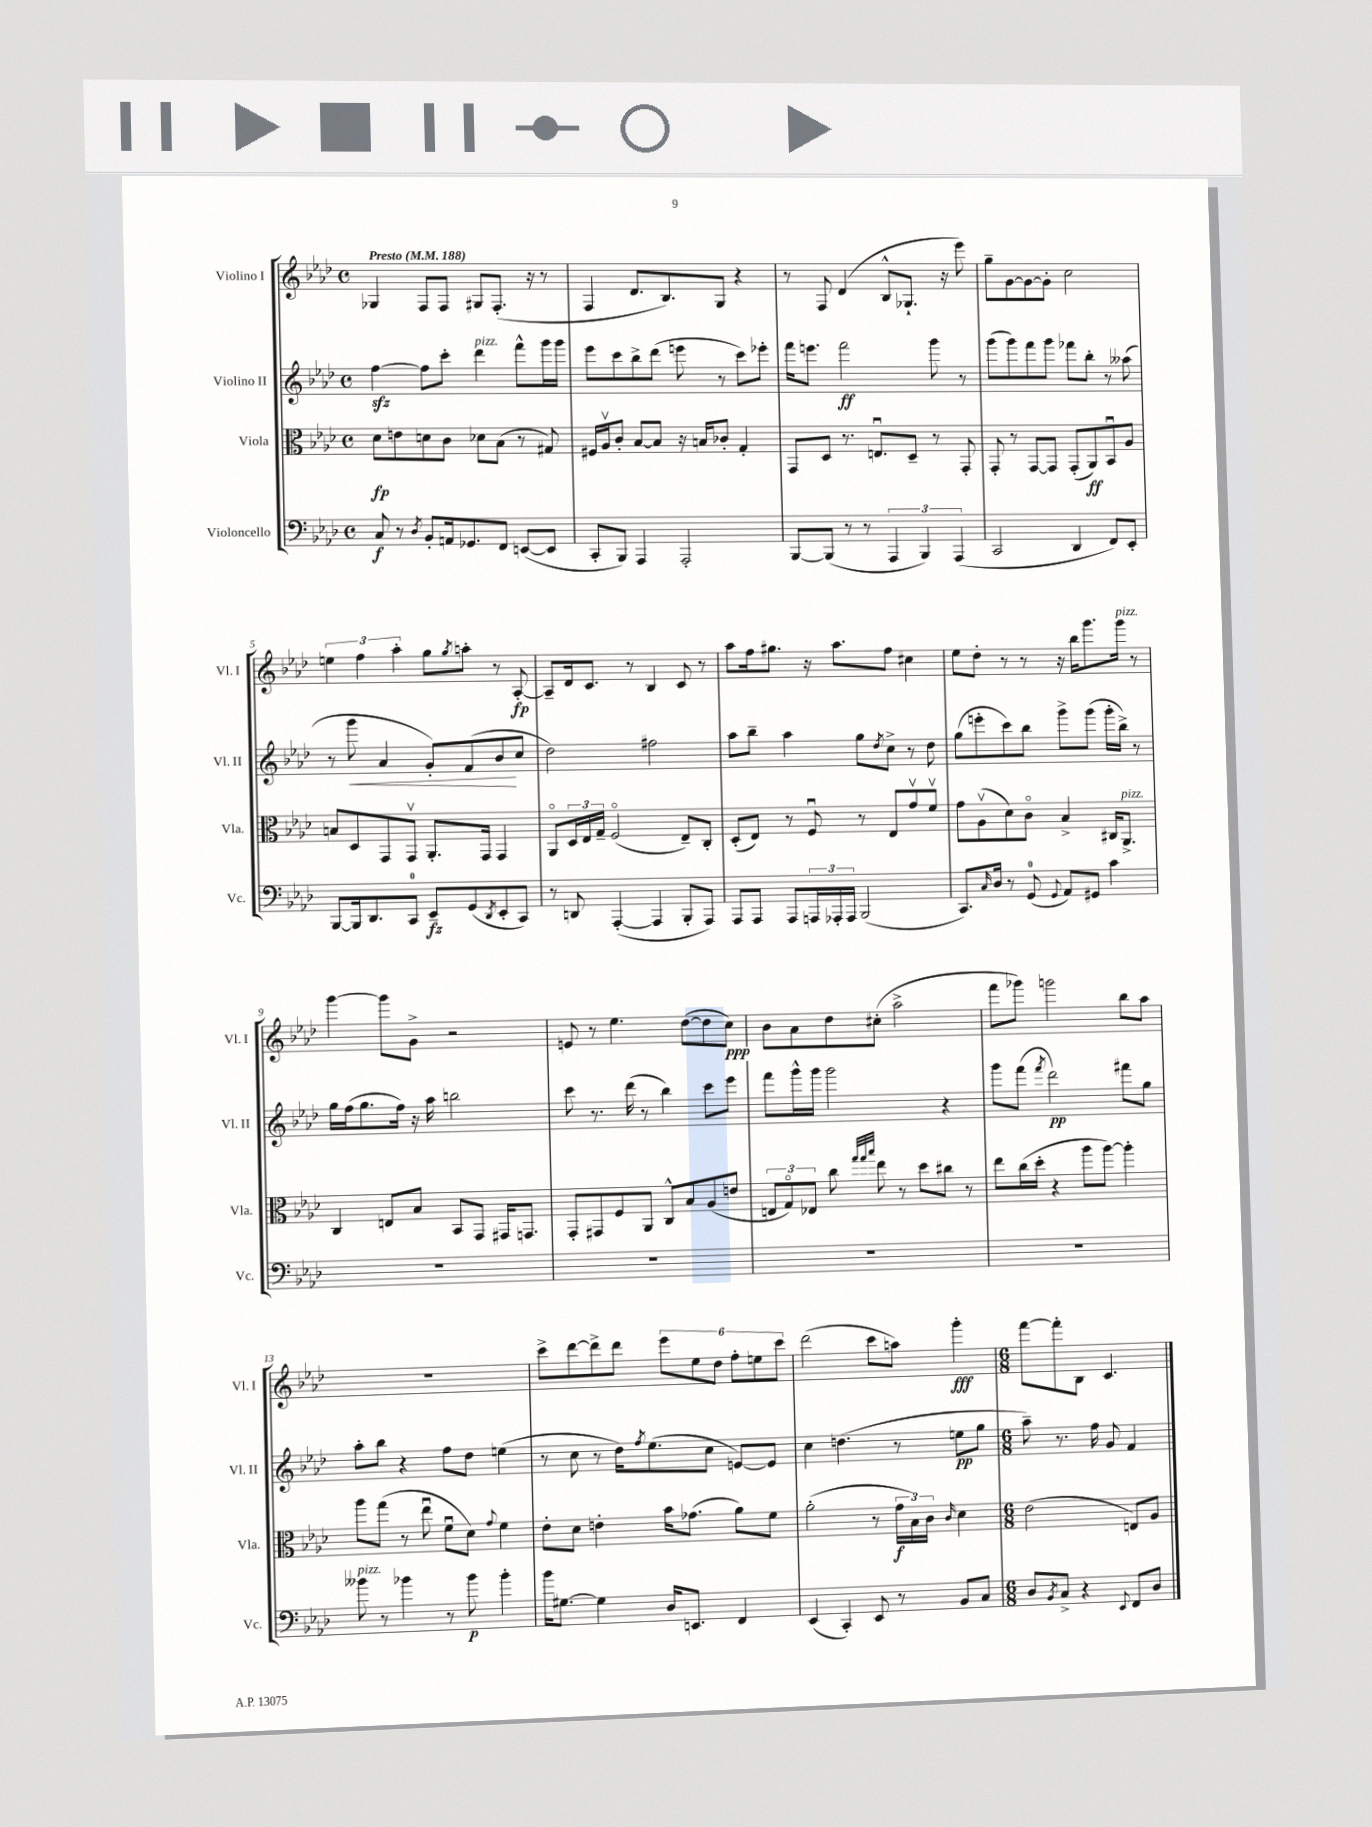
<<
\new StaffGroup <<
\new Staff = "s0" \with { instrumentName = "Violino I" shortInstrumentName = "Vl. I" } {
    \clef treble \key aes \major \defaultTimeSignature \time 4/4 \tempo "Presto" 4 = 188
    ges4 f8 f8 gis8 f8.-.( r16 r8 |
    f4 des'8. bes8.) g8 r4 |
    r8 f8 des'4( bes8-^ ges8.-! r16 ees'''8) |
    g''8-- g'8~ g'8~ g'8-. c''2 |
    \tuplet 3/2 { e''4 f''4 aes''4-. } g''8 \acciaccatura { g''8 } a''8-. r8 aes8~-.\fp |
    aes8-- des'16 c'8. r8 bes4 c'8 r8 |
    aes''8 f''16 gis''8. r16 aes''8. f''8 cis''4 |
    ees''8 des''8-. r8 r8 r16 bes''16 g'''8. g'''16^\markup { \italic "pizz." } r8 |
    g'''4~ g'''8 g'8-> r2 |
    e'8 r8 ees''4. des''8~( des''8 c''8\ppp) |
    bes'8 aes'8 des''8 cis''8-.( aes''2-> |
    f'''8 ges'''8) g'''2 bes''8 aes''8 |
    R1 |
    c'''8-> des'''8~ des'''8-> des'''8 \tuplet 6/4 { ees'''8 ees''8 des''8 f''8-. e''8 c'''8 } |
    des'''2( c'''8 a''8) g'''4-.\fff |
    \numericTimeSignature \time 6/8 f'''8~ f'''8-. bes8 c'4. \bar "|." |
}
\new Staff = "s1" \with { instrumentName = "Violino II" shortInstrumentName = "Vl. II" } {
    \clef treble \key aes \major \defaultTimeSignature \time 4/4
    f''4~\sfz f''8 c'''8-. des'''4^\markup { \italic "pizz." } f'''8-^ g'''16 g'''16 |
    ees'''8 c'''8 bes''8-> des'''8( e'''8 r8 c'''8) ees'''8-. |
    f'''16 e'''8. f'''2\ff g'''8 r8 |
    g'''8( g'''8) f'''8 g'''8 fes'''8 bes''8-. r8 aeses''8( |
    r8 g'''8\< aes'4 g'8-.) f'8( bes'8\! c''8 |
    des''2) fis''2 |
    aes''8 bes''8-- aes''4 g''8 \acciaccatura { des''8 } c''8-> r8 des''8 |
    g''8( e'''8-. c'''8) bes''8 g'''8-> g'''8( g'''16-. bes''16->) r8 |
    g''16 f''16( g''8. f''16) r16 aes''16 b''2 |
    c'''8 r8. des'''16( r8 bes''4) c'''8 ees'''8 |
    f'''8 g'''16-^ g'''16 g'''2 r4 |
    g'''8 f'''8( \acciaccatura { f'''8 } des'''2\pp) fis'''8 g''8 |
    aes''8-. bes''8 r4 f''8 des''8 e''4( |
    r8 c''8 r8 des''16) \acciaccatura { f''8 } ees''8.( c''8 e'8~) e'8 |
    c''4 d''4.( r8 e''8\pp g''8 |
    \numericTimeSignature \time 6/8 aes''8--) r8. f''16 g'8 f'4 \bar "|." |
}
\new Staff = "s2" \with { instrumentName = "Viola" shortInstrumentName = "Vla." } {
    \clef alto \key aes \major \defaultTimeSignature \time 4/4
    des'8\fp e'8 d'8 c'8 des'8 bes8( r8 gis8) |
    fis16 aes16\upbow c'8-. bes8~ bes8 r16 b16 ces'8-. g4-. |
    g,8 des8 r8. e8.\downbow des8-- r8 g,8-. |
    g,8-. r8 g,8~ g,8 g,8-.( aes,8\ff) bes,8\downbow aes8 |
    b8 des8 g,8 g,8\upbow aes,8.-. g,16 g,4 |
    aes,8\flageolet \tuplet 3/2 { des16 ees16 g16-- } f2\flageolet( ees8--) c8-. |
    des8-.( ees8) r8 f8\downbow r8 ees8 g'8\upbow f'8\upbow |
    g'8 aes8\upbow( des'8) c'8\flageolet bes4-> cis16 aes,8.->^\markup { \italic "pizz." } |
    c4 e8 bes8 bes,8 g,8 gis,16 g,8. |
    g,8-. gis,8 f8 aes,8 c8-^ bes8 aes8( e'8 |
    \tuplet 3/2 { e8 g8\flageolet) ees8 } c''8 \grace { g''32 g''32 bes''32 } ees''8 r8 des''8 cis''8 r8 |
    ees''8 c''16( des''16-. r4 aes''8 aes''8~) aes''4-. |
    aes''8 g''8( r8 ees''8\downbow f'8\downbow des'8) \appoggiatura { g'8 } f'4 |
    ees'8-. des'8 e'4-. bes'16 ges'8.( aes'8) f'8 |
    aes'2-.( r8 \tuplet 3/2 { g'16\f bes16) c'16 } \grace { c'16 } des'4 |
    \numericTimeSignature \time 6/8 ees'2( e8) aes8 \bar "|." |
}
\new Staff = "s3" \with { instrumentName = "Violoncello" shortInstrumentName = "Vc." } {
    \clef bass \key aes \major \defaultTimeSignature \time 4/4
    c8\f r8 \acciaccatura { des8 } bes,8-. a,16 ges,8. f,8 e,8~( e,8 |
    c,8-. bes,,8) aes,,4 aes,,2-. |
    bes,,8~ bes,,8( r8 r8 \tuplet 3/2 { aes,,4 bes,,4) aes,,4( } |
    c,2 des,4 f,8) ees,8-. |
    bes,,8~ bes,,16 des,8. c,8-0 ees,8--\fz g,8( \acciaccatura { des,8 } ees,8-. c,8) |
    r8 d,8 aes,,4~-.( aes,,4 bes,,8-. aes,,8) |
    aes,,8 aes,,8 aes,,8 \tuplet 3/2 { a,,16 aes,,16-. aes,,16 } bes,,2( |
    c,8.) \grace { c16 } des16 r8 g,8-0( \appoggiatura { g,8 } aes,8) gis,8 c'4 |
    R1 |
    R1 |
    R1 |
    R1 |
    beses'8^\markup { \italic "pizz." } r8 bes'4 r8 bes'8\p bes'4-. |
    bes'16 gis8.~ gis4 des16 e,8. f,4 |
    ees,4( c,4-.) ees,8 r8 bes,8 c8 |
    \numericTimeSignature \time 6/8 des8 \acciaccatura { bes,8 } c8-> r4 \appoggiatura { ees,8 } f,8 des8 \bar "|." |
}
>>
>>
